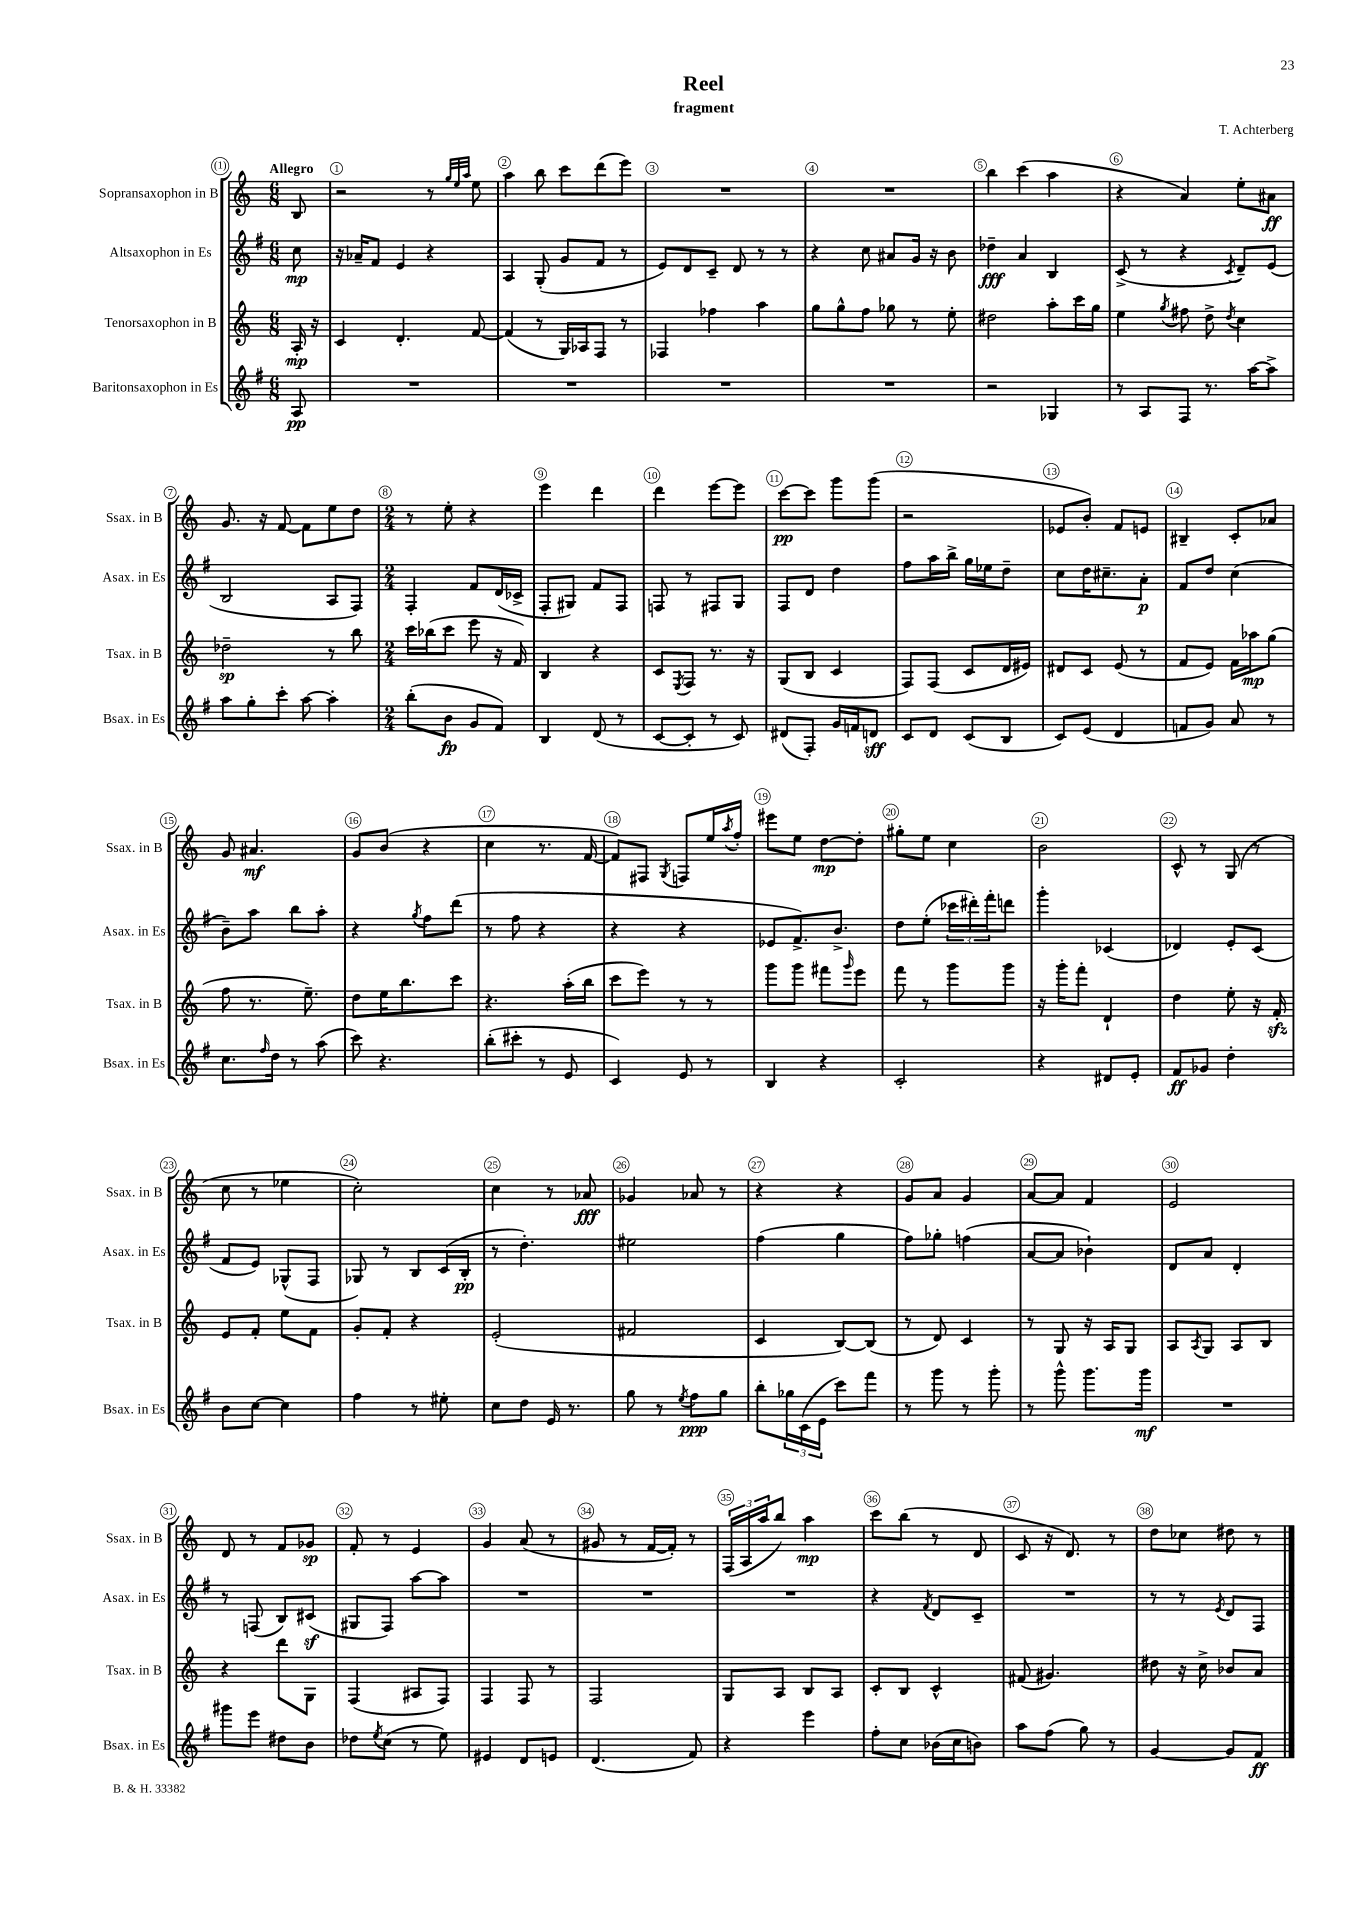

**kern	**dynam	**kern	**dynam	**kern	**dynam	**kern	**dynam
*part4	*part4	*part3	*part3	*part2	*part2	*part1	*part1
*staff4	*staff4	*staff3	*staff3	*staff2	*staff2	*staff1	*staff1
*I"Baritonsaxophon in Es	*	*I"Tenorsaxophon in B	*	*I"Altsaxophon in Es	*	*I"Sopransaxophon in B	*
*I'Bsax. in Es	*	*I'Tsax. in B	*	*I'Asax. in Es	*	*I'Ssax. in B	*
*clefG2	*	*clefG2	*	*clefG2	*	*clefG2	*
*k[f#]	*	*k[]	*	*k[f#]	*	*k[]	*
*M6/8	*	*M6/8	*	*M6/8	*	*M6/8	*
=	=	=	=	=	=	=	=
!	!	!	!	!	!	!LO:TX:a:B:t=Allegro	!
8A/	pp	16A'/	mp	8cc\	mp	8B/	.
.	.	16r	.	.	.	.	.
=1	=1	=1	=1	=1	=1	=1	=1
2.r	.	4c/	.	16r	.	2r	.
.	.	.	.	16a-X~/KL	.	.	.
.	.	.	.	8f#/J	.	.	.
.	.	4.d'/	.	4e/	.	.	.
.	.	.	.	4r	.	8r	.
.	.	.	.	.	.	32qqgg/LLL	.
.	.	.	.	.	.	32qqee/	.
.	.	.	.	.	.	32qqaa/JJJ	.
.	.	[8f/	.	.	.	8ee\	.
=2	=2	=2	=2	=2	=2	=2	=2
2.r	.	(4f/]	.	4A/	.	4aa\	.
.	.	8r	.	(8G'/	.	8bb\	.
.	.	16G/LL)	.	8g/L	.	8ccc\L	.
.	.	16A-X/J	.	.	.	.	.
.	.	8F/J	.	8f#/J	.	(8ddd\	.
.	.	8r	.	8r	.	8eee\J)	.
=3	=3	=3	=3	=3	=3	=3	=3
2.r	.	4F-X/	.	8e/L)	.	2.r	.
.	.	.	.	8d/	.	.	.
.	.	4ff-X\	.	8c~/J	.	.	.
.	.	.	.	8d/	.	.	.
.	.	4aa\	.	8r	.	.	.
.	.	.	.	8r	.	.	.
=4	=4	=4	=4	=4	=4	=4	=4
2.r	.	8gg\L	.	4r	.	2.r	.
.	.	8gg^^\	.	.	.	.	.
.	.	8ff\J	.	8cc\	.	.	.
.	.	8gg-X\	.	8a#X/L	.	.	.
.	.	8r	.	16g/Jk	.	.	.
.	.	.	.	16r	.	.	.
.	.	8ee'\	.	8b\	.	.	.
=5	=5	=5	=5	=5	=5	=5	=5
2r	.	2dd#X\	.	4dd-X~\	fff	4bb\	.
.	.	.	.	4a/	.	(4ccc\	.
4G-X/	.	8aa'\L	.	4B/	.	4aa\	.
.	.	16ccc\L	.	.	.	.	.
.	.	16gg\JJ	.	.	.	.	.
=6	=6	=6	=6	=6	=6	=6	=6
8r	.	4ee\	.	(8c^/	.	4r	.
8A/L	.	.	.	8r	.	.	.
.	.	8qgg/	.	.	.	.	.
8F#/J	.	8ff#X\	.	4r	.	4a/)	.
8.r	.	8dd^\	.	.	.	.	.
.	.	8qdd/	.	8qc/	.	.	.
.	.	4cc\	.	8d~/L)	.	8ee'\L	.
[16aa\KL	.	.	.	.	.	.	.
8aa^\J]	.	.	.	(8e/J	.	8a#X\J	ff
!!LO:LB:g=z
=7	=7	=7	=7	=7	=7	=7	=7
8aa\L	.	2dd-X~\	sp	2B/	.	8.g/	.
8gg'\	.	.	.	.	.	.	.
.	.	.	.	.	.	16r	.
8ccc'\J	.	.	.	.	.	[8f/	.
[8aa\	.	.	.	.	.	8f\L]	.
4aa'\]	.	8r	.	8A/L	.	8ee\	.
.	.	8bb\	.	8F#/J)	.	8dd\J	.
=8	=8	=8	=8	=8	=8	=8	=8
*M2/4	*	*M2/4	*	*M2/4	*	*M2/4	*
(8bb'\L	.	16ccc\LL	.	4F#'/	.	8r	.
.	.	(16bb-X\J	.	.	.	.	.
8b\J	fp	8ccc\J	.	.	.	8ee'\	.
8g/L	.	8eee\	.	8f#/L	.	4r	.
8f#/J)	.	16r	.	(16d/L	.	.	.
.	.	16f/)	.	16c-X^/JJ	.	.	.
=9	=9	=9	=9	=9	=9	=9	=9
4B/	.	4B/	.	8F#'/L	.	4eee\	.
.	.	.	.	8G#X/J)	.	.	.
(8d/	.	4r	.	8f#/L	.	4ddd\	.
8r	.	.	.	8F#/J	.	.	.
=10	=10	=10	=10	=10	=10	=10	=10
[8c/L	.	8c/L	.	8Fn/	.	4ddd\	.
.	.	8qE/	.	.	.	.	.
8c'/J]	.	8F/J	.	8r	.	.	.
8r	.	8.r	.	8F#X/L	.	[8eee\L	.
8c/)	.	.	.	8G/J	.	8eee\J]	.
.	.	16r	.	.	.	.	.
=11	=11	=11	=11	=11	=11	=11	=11
(8d#X/L	.	(8G/L	.	8F#/L	.	[8ccc\L	pp
8F#'/J)	.	8B/J	.	8d/J	.	8ccc\J]	.
16g/LL	.	4c/	.	4dd\	.	8ggg\L	.
16fn/J	.	.	.	.	.	.	.
8dn/J	sff	.	.	.	.	(8ggg\J	.
=12	=12	=12	=12	=12	=12	=12	=12
8c/L	.	8F/L)	.	8ff#\L	.	2r	.
8d/J	.	(8F/J	.	16aa\L	.	.	.
.	.	.	.	16bb^\JJ	.	.	.
(8c/L	.	8c/L	.	16gg\LL	.	.	.
.	.	.	.	16ee-X\J	.	.	.
8B/J	.	16d/L	.	8dd~\J	.	.	.
.	.	16e#X/JJ)	.	.	.	.	.
=13	=13	=13	=13	=13	=13	=13	=13
8c/L)	.	8d#X/L	.	8cc\L	.	8e-X/L	.
(8e/J	.	8c/J	.	16dd\K	.	8b'/J)	.
.	.	.	.	8.cc#X~\	.	.	.
4d/	.	(8e/	.	.	.	8f/L	.
.	.	8r	.	8a'\J	p	8en/J	.
=14	=14	=14	=14	=14	=14	=14	=14
8fn/L	.	8f/L	.	8f#/L	.	4B#X~/	.
8g/J)	.	8e/J)	.	8dd/J	.	.	.
8a/	.	16f\LL	.	(4cc\	.	8c'/L	.
.	.	16aa-X\J	mp	.	.	.	.
8r	.	(8gg\J	.	.	.	8a-X/J	.
!!LO:LB:g=z
=15	=15	=15	=15	=15	=15	=15	=15
8.cc\L	.	8ff\	.	8b~\L)	.	8g/	.
.	.	8.r	.	8aa\J	.	4.a#X/	mf
16qqff#/	.	.	.	.	.	.	.
16dd\Jk	.	.	.	.	.	.	.
8r	.	.	.	8bb\L	.	.	.
.	.	8.ee~\)	.	.	.	.	.
(8aa\	.	.	.	8aa'\J	.	.	.
=16	=16	=16	=16	=16	=16	=16	=16
8ccc\)	.	8dd\L	.	4r	.	8g/L	.
4.r	.	16ee\K	.	.	.	(8b/J	.
.	.	8.bb\	.	.	.	.	.
.	.	.	.	8qgg/	.	.	.
.	.	.	.	8ff#\L	.	4r	.
.	.	8ccc\J	.	(8ddd\J	.	.	.
=17	=17	=17	=17	=17	=17	=17	=17
(8bb'\L	.	4.r	.	8r	.	4cc\	.
8ccc#X'\J	.	.	.	8ff#\	.	.	.
8r	.	.	.	4r	.	8.r	.
8e/	.	(16aa'\LL	.	.	.	.	.
.	.	16bb\JJ	.	.	.	[16f/	.
=18	=18	=18	=18	=18	=18	=18	=18
4c/)	.	8ccc\L	.	4r	.	8f/L])	.
.	.	8eee\J)	.	.	.	8F#X/J	.
.	.	.	.	.	.	8qG/	.
8e/	.	8r	.	4r	.	8Fn/L	.
8r	.	8r	.	.	.	16ee/L	.
.	.	.	.	.	.	8qaa/	.
.	.	.	.	.	.	16ff'/JJ	.
=19	=19	=19	=19	=19	=19	=19	=19
4B/	.	8ggg\L	.	8e-X/L	.	8eee#X\L	.
.	.	8ggg\J	.	8.f#^/)	.	8ee\J	.
4r	.	8fff#X\L	.	.	.	[8dd\L	mp
.	.	.	.	8.b^/J	.	.	.
.	.	16qqggg/	.	.	.	.	.
.	.	8eee\J	.	.	.	8dd'\J]	.
=20	=20	=20	=20	=20	=20	=20	=20
2c'/	.	8fff\	.	8dd\L	.	8gg#X'\L	.
.	.	8r	.	(8ee'\J	.	8ee\J	.
.	.	8ggg\L	.	24ccc-X\LL	.	4cc\	.
.	.	.	.	24ddd#X'\)	.	.	.
.	.	.	.	24fff#'\J	.	.	.
.	.	8ggg\J	.	8dddn\J	.	.	.
=21	=21	=21	=21	=21	=21	=21	=21
4r	.	16r	.	4ggg'\	.	2b\	.
.	.	16ggg'\KL	.	.	.	.	.
.	.	8fff'\J	.	.	.	.	.
8d#X/L	.	4d`/	.	(4c-X/	.	.	.
8e'/J	.	.	.	.	.	.	.
=22	=22	=22	=22	=22	=22	=22	=22
8f#/L	ff	4dd\	.	4d-X/)	.	8c^^/	.
8g-X/J	.	.	.	.	.	8r	.
4dd'\	.	8ee'\	.	8e'/L	.	(8G/	.
.	.	16r	.	(8c/J	.	8r	.
.	.	16fzz'/	.	.	.	.	.
!!LO:LB:g=z
=23	=23	=23	=23	=23	=23	=23	=23
8b\L	.	8e/L	.	8f#/L	.	8cc\	.
[8cc\J	.	8f'/J	.	8e/J)	.	8r	.
4cc\]	.	8ee\L	.	(8G-X^^/L	.	4ee-X\	.
.	.	8f\J	.	8F#/J	.	.	.
=24	=24	=24	=24	=24	=24	=24	=24
4ff#\	.	8g'/L	.	8G-X/)	.	2cc'\)	.
.	.	8f'/J	.	8r	.	.	.
8r	.	4r	.	8B/L	.	.	.
8ee#X'\	.	.	.	(16c/L	.	.	.
.	.	.	.	16B'/JJ	pp	.	.
=25	=25	=25	=25	=25	=25	=25	=25
8cc\L	.	(2e'/	.	8r	.	4cc\	.
8dd\J	.	.	.	4.dd'\)	.	.	.
16e/	.	.	.	.	.	8r	.
8.r	.	.	.	.	.	.	.
.	.	.	.	.	.	8a-X/	fff
=26	=26	=26	=26	=26	=26	=26	=26
8gg\	.	2f#X/	.	2ee#X\	.	4g-X/	.
8r	.	.	.	.	.	.	.
8qee/	.	.	.	.	.	.	.
8ff#\L	ppp	.	.	.	.	8a-X/	.
8gg\J	.	.	.	.	.	8r	.
=27	=27	=27	=27	=27	=27	=27	=27
8bb'\L	.	4c/	.	(4ff#\	.	4r	.
24gg-X\L	.	.	.	.	.	.	.
(24c\	.	.	.	.	.	.	.
24e\JJ	.	.	.	.	.	.	.
8ccc\L)	.	[8B/L)	.	4gg\	.	4r	.
8fff#\J	.	(8B/J]	.	.	.	.	.
=28	=28	=28	=28	=28	=28	=28	=28
8r	.	8r	.	8ff#\L)	.	8g/L	.
8ggg\	.	8d/)	.	8gg-X'\J	.	8a/J	.
8r	.	4c/	.	(4ffn\	.	4g/	.
8ggg'\	.	.	.	.	.	.	.
=29	=29	=29	=29	=29	=29	=29	=29
8r	.	8r	.	[8a/L	.	[8a/L	.
8ggg^^\	.	8G/	.	8a/J]	.	8a/J]	.
8.ggg\L	.	16r	.	4b-X`\)	.	4f/	.
.	.	16A/KL	.	.	.	.	.
.	.	8G/J	.	.	.	.	.
16ggg\Jk	mf	.	.	.	.	.	.
=30	=30	=30	=30	=30	=30	=30	=30
2r	.	8A/L	.	8d/L	.	2e/	.
.	.	8qA/	.	.	.	.	.
.	.	8G/J	.	8a/J	.	.	.
.	.	8A/L	.	4d'/	.	.	.
.	.	8B/J	.	.	.	.	.
!!LO:LB:g=z
=31	=31	=31	=31	=31	=31	=31	=31
8ggg#X\L	.	4r	.	8r	.	8d/	.
8eee\J	.	.	.	(8Fn/	.	8r	.
8dd#X\L	.	8ddd\L	.	8B/L)	.	8f/L	.
8b\J	.	8G\J	.	(8c#Xz/J	.	8g-X/J	sp
=32	=32	=32	=32	=32	=32	=32	=32
8dd-X\L	.	(4F/	.	8G#X/L	.	8f'/	.
8qee/	.	.	.	.	.	.	.
(8cc\J	.	.	.	8F#/J)	.	8r	.
8r	.	8A#X/L	.	[8aa\L	.	4e/	.
8ee\)	.	8F/J)	.	8aa\J]	.	.	.
=33	=33	=33	=33	=33	=33	=33	=33
4e#X/	.	4F/	.	2r	.	4g/	.
8d/L	.	8F/	.	.	.	(8a/	.
8en/J	.	8r	.	.	.	8r	.
=34	=34	=34	=34	=34	=34	=34	=34
(4.d/	.	2F/	.	2r	.	8g#X/	.
.	.	.	.	.	.	8r	.
.	.	.	.	.	.	[16f/LL	.
.	.	.	.	.	.	16f'/JJ])	.
8f#/)	.	.	.	.	.	8r	.
=35	=35	=35	=35	=35	=35	=35	=35
4r	.	8G/L	.	2r	.	(24F/LL	.
.	.	.	.	.	.	24A/	.
.	.	.	.	.	.	24aa/J	.
.	.	8A/J	.	.	.	8bb/J)	.
4eee\	.	8B/L	.	.	.	4aa\	mp
.	.	8A/J	.	.	.	.	.
=36	=36	=36	=36	=36	=36	=36	=36
8ff#'\L	.	8c'/L	.	4r	.	8ccc\L	.
8cc\J	.	8B/J	.	.	.	(8bb\J	.
.	.	.	.	8qf#/	.	.	.
(16b-X\LL	.	4c^^/	.	8d/L	.	8r	.
16cc\J	.	.	.	.	.	.	.
8bn\J)	.	.	.	8c~/J	.	8d/	.
=37	=37	=37	=37	=37	=37	=37	=37
8aa\L	.	(8f#X/	.	2r	.	8c/	.
(8ff#\J	.	4.g#X/)	.	.	.	16r	.
.	.	.	.	.	.	8.d/)	.
8gg\)	.	.	.	.	.	.	.
8r	.	.	.	.	.	8r	.
=38	=38	=38	=38	=38	=38	=38	=38
[4g/	.	8dd#X\	.	8r	.	8dd\L	.
.	.	16r	.	8r	.	8cc-X\J	.
.	.	16cc^\	.	.	.	.	.
.	.	.	.	8qe/	.	.	.
8g/L]	.	8b-X/L	.	8d/L	.	8dd#X\	.
8f#/J	ff	8a/J	.	8F#/J	.	8r	.
==	==	==	==	==	==	==	==
*-	*-	*-	*-	*-	*-	*-	*-
